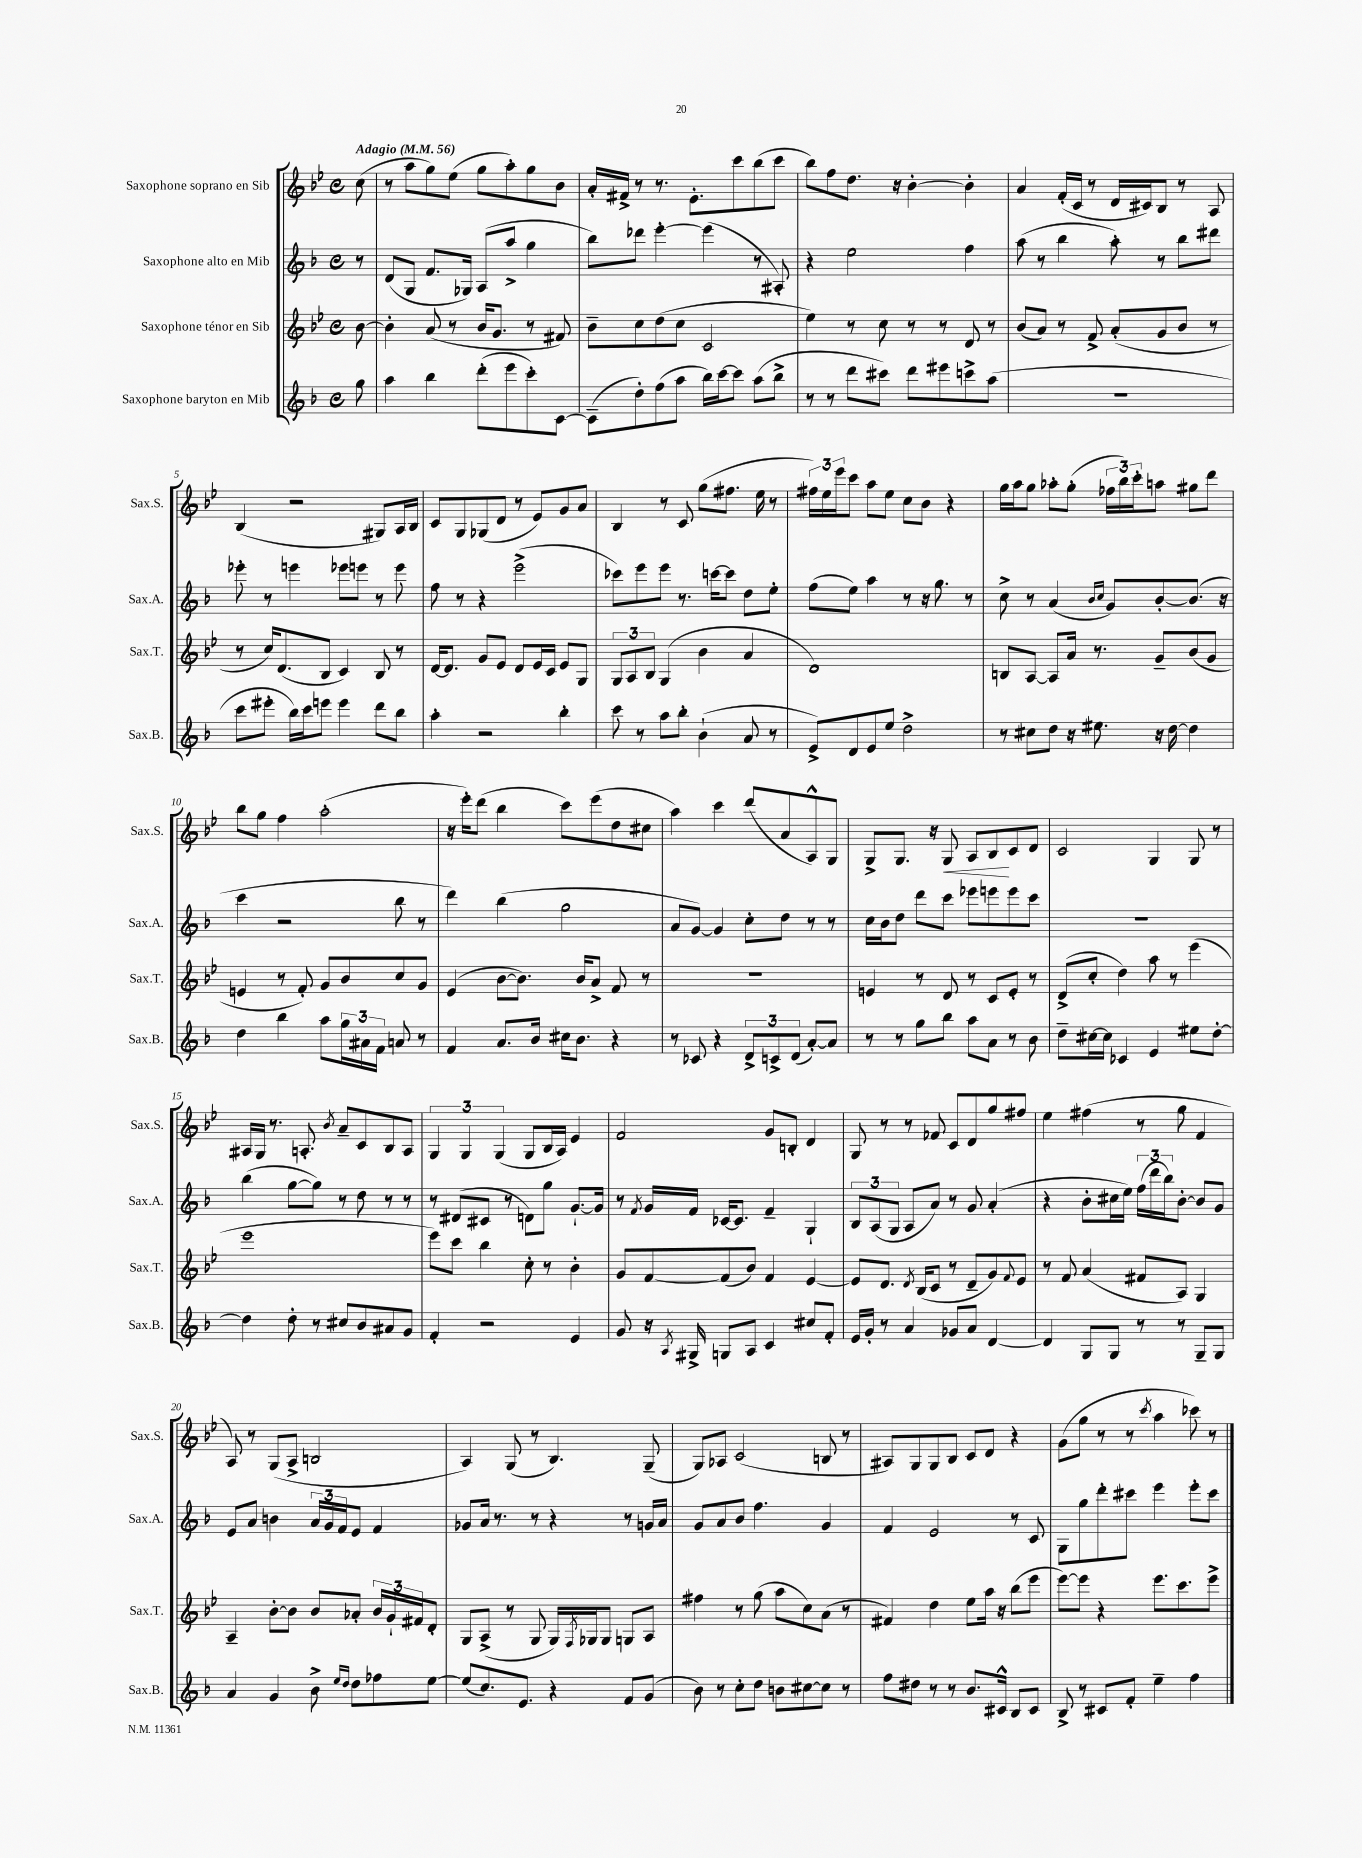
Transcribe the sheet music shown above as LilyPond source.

<<
\new StaffGroup <<
\new Staff = "s0" \with { instrumentName = "Saxophone soprano en Sib" shortInstrumentName = "Sax.S." } {
    \clef treble \key bes \major \defaultTimeSignature \time 4/4 \partial 8 \tempo "Adagio" 4 = 56
    c''8( |
    r8 a''8 g''8) ees''8( g''8 a''8-.) g''8 bes'8 |
    a'16-. fis'16-> r8 r8. ees'8.-. c'''8 bes''8( c'''8 |
    bes''8) f''8 d''8. r16 bes'4~-. bes'4-. |
    a'4 f'16-.( c'16 r8 d'16 cis'16) bes8 r8 a8 |
    bes4( r2 gis8) a16 bes16 |
    c'8 g8 ges8( d'8 r8 ees'8) g'8 a'8 |
    bes4 r8 c'8 g''8( fis''8. ees''16 r8 |
    \tuplet 3/2 { fis''16) ees''16 ees'''16 } c'''8 a''8 ees''8 c''8 bes'8 r4 |
    g''16 a''16 g''8 aes''8-. g''8-.( \tuplet 3/2 { fes''16 bes''16) c'''16-. } a''8 gis''8 d'''8 |
    bes''8 g''8 f''4 a''2-.( |
    r16 ees'''16-.) d'''8( bes''4 c'''8) ees'''8( d''8 cis''8 |
    a''4) c'''4 d'''8( a'8 a8-^) g8 |
    g8-> g8. r16 g8\< a8 bes8\! c'8 d'8 |
    c'2 g4 g8 r8 |
    ais16 g16 r8. a8.-. \acciaccatura { bes'8 } a'8-- c'8 bes8 a8 |
    \tuplet 3/2 { g4 g4 g4( } g8 bes16 a16) ees'4 |
    f'2 g'8 b8-. d'4 |
    g8 r8 r8 fes'8 c'8 d'8 g''8 fis''8 |
    ees''4 fis''4( r8 g''8 f'4 |
    a8) r8 g8( a8-> b2 |
    a4) g8( r8 bes4.) g8--( |
    g8) aes8 c'2( b8 r8 |
    ais8) g8 g8 bes8 c'8 d'8 r4 |
    g'8( g''8 r8 r8 \acciaccatura { c'''8 } a''4 ces'''8) r8 \bar "|." |
}
\new Staff = "s1" \with { instrumentName = "Saxophone alto en Mib" shortInstrumentName = "Sax.A." } {
    \clef treble \key f \major \defaultTimeSignature \time 4/4 \partial 8
    r8 |
    d'8( g8 f'8. ges16) a8( a''8-> g''4 |
    bes''8) des'''8 e'''4~-. e'''4( r8 ais8-.) |
    r4 e''2 f''4 |
    a''8( r8 bes''4 a''8-.) r8 bes''8 dis'''8 |
    ees'''8-. r8 e'''4 ees'''8 e'''8 r8 e'''8 |
    f''8 r8 r4 e'''2->( |
    ces'''8) e'''8 e'''8 r8. c'''16~ c'''8 d''8 e''8-. |
    f''8( e''8) a''4 r8 r16 g''8. r8 |
    c''8-> r8 a'4( \grace { bes'16 c''16 } g'8) bes'8~-. bes'8.( r16 |
    c'''4 r2 bes''8 r8 |
    d'''4) bes''4( g''2 |
    a'8 g'8~) g'4 c''8-. d''8 r8 r8 |
    c''16 bes'16 d''8 d'''8 c'''8 ees'''8 e'''8 e'''8 c'''8 |
    R1 |
    bes''4( g''8~ g''8) r8 d''8 r8 r8 |
    r8 dis'8( cis'8 r8 d'8) g''8 g'8.~-! g'16 |
    r8 \acciaccatura { f'8 } g'16 f'16 ces'16~ ces'8. f'4-- g4-! |
    \tuplet 3/2 { bes8 a8( g8 } a8 a'8) r8 g'8 a'4-.( |
    r4 bes'8-. cis''16 e''16) \tuplet 3/2 { f''16( d'''16 bes''16) } bes'8~-. bes'8 g'8 |
    e'8 a'8 b'4 \tuplet 3/2 { a'16 g'16 f'16 } e'8 f'4 |
    ges'8 a'16 r8. r8 r4 r8 g'16 a'16 |
    g'8 a'8 bes'8 f''4. g'4 |
    f'4 e'2 r8 c'8 |
    g8 g''8 d'''8-. cis'''8 e'''4 e'''8-. cis'''8 \bar "|." |
}
\new Staff = "s2" \with { instrumentName = "Saxophone ténor en Sib" shortInstrumentName = "Sax.T." } {
    \clef treble \key bes \major \defaultTimeSignature \time 4/4 \partial 8
    bes'8~ |
    bes'4-. a'8( r8 bes'16 g'8. r8 fis'8) |
    bes'8-- c''8 d''8( c''8 c'2 |
    ees''4) r8 c''8 r8 r8 d'8 r8 |
    bes'8( a'8) r8 f'8-> a'8-.( g'8 bes'8 r8 |
    r8 c''16) d'8.( bes8 c'4) bes8 r8 |
    d'16~ d'8. g'8 ees'8 d'8 ees'16 c'16 ees'8 g8 |
    \tuplet 3/2 { g8 a8 bes8 } g4( bes'4 a'4 |
    d'1) |
    b8 a8~ a8 a'16 r8. g'8-- bes'8( g'8 |
    e'4 r8 f'8-.) g'8 bes'8 c''8 g'8 |
    ees'4( bes'8~ bes'8.) bes'16 a'8-> f'8 r8 |
    R1 |
    e'4 r8 d'8 r8 c'8 e'8-. r8 |
    d'8->( c''8-. d''4) a''8 r8 ees'''4( |
    ees'''1 |
    ees'''8) c'''8 bes''4 c''8-. r8 bes'4-. |
    g'8 f'8~ f'8( bes'8) f'4 ees'4~ |
    ees'8 d'8. \acciaccatura { d'8 } bes16( c'8 r8 d'8-- g'8) \appoggiatura { f'8 } ees'8 |
    r8 f'8 a'4( fis'8 a8) g4 |
    a4-- bes'8~-. bes'8 bes'8 aes'8-. \tuplet 3/2 { bes'16 g'16-! fis'16 } d'8-. |
    g8 a8->( r8 g8 g16) \acciaccatura { f8 } ges16 ges8 g8 a8 |
    fis''4 r8 g''8( a''8 c''8) a'8( r8 |
    fis'4) d''4 ees''8 a''16 r16 bes''8( ees'''8 |
    ees'''8~) ees'''8 r4 ees'''8. c'''8. ees'''8-> \bar "|." |
}
\new Staff = "s3" \with { instrumentName = "Saxophone baryton en Mib" shortInstrumentName = "Sax.B." } {
    \clef treble \key f \major \defaultTimeSignature \time 4/4 \partial 8
    g''8 |
    a''4 bes''4 d'''8-.( e'''8 c'''8-.) c'8~ |
    c'8--( d''8-.) f''8( a''8 bes''16) c'''16~ c'''8 a''8( bes''8-> |
    r8 r8 d'''8 cis'''8) d'''8 eis'''8 c'''8-> a''8( |
    R1 |
    c'''8 eis'''8-. bes''16) c'''16 e'''8 e'''4 d'''8 bes''8 |
    a''4-. r2 bes''4-. |
    c'''8 r8 a''8 bes''8-. bes'4-!( a'8 r8 |
    e'8->) d'8 e'8 e''8 d''2-> |
    r8 cis''8 d''8 r16 eis''8. r16 d''16~ d''4 |
    d''4 bes''4 a''8 \tuplet 3/2 { g''16 ais'16 f'16 } a'8 r8 |
    f'4 a'8. bes'16 cis''16 bes'8. r4 |
    r8 ces'8 r4 \tuplet 3/2 { d'8-> c'8-> d'8( } a'8~-.) a'8 |
    r8 r8 g''8 bes''8 a''8 a'8 r8 bes'8 |
    d''8-- cis''16~ cis''16 ces'4 e'4 eis''8 d''8~-. |
    d''4 d''8-. r8 cis''8 bes'8 ais'8 g'8 |
    f'4-. r2 e'4 |
    g'8 r16 \acciaccatura { a8 } gis16-> g8 a8 c'4 cis''8 f'8-. |
    e'16 g'16-. r8 a'4 ges'8 a'8 d'4~ |
    d'4 g8 g8 r8 r8 g8-- g8 |
    a'4 g'4 bes'8-> \grace { e''16 d''16 } d''8 fes''8 e''8~ |
    e''8( c''8.) e'8. r4 f'8 g'8( |
    bes'8) r8 c''8-. d''8 b'8 cis''8~ cis''8 r8 |
    f''8 dis''8 r8 r8 bes'8. cis'16-^ bes8 cis'8 |
    bes8-> r8 cis'8 f'8-. e''4-- f''4 \bar "|." |
}
>>
>>
